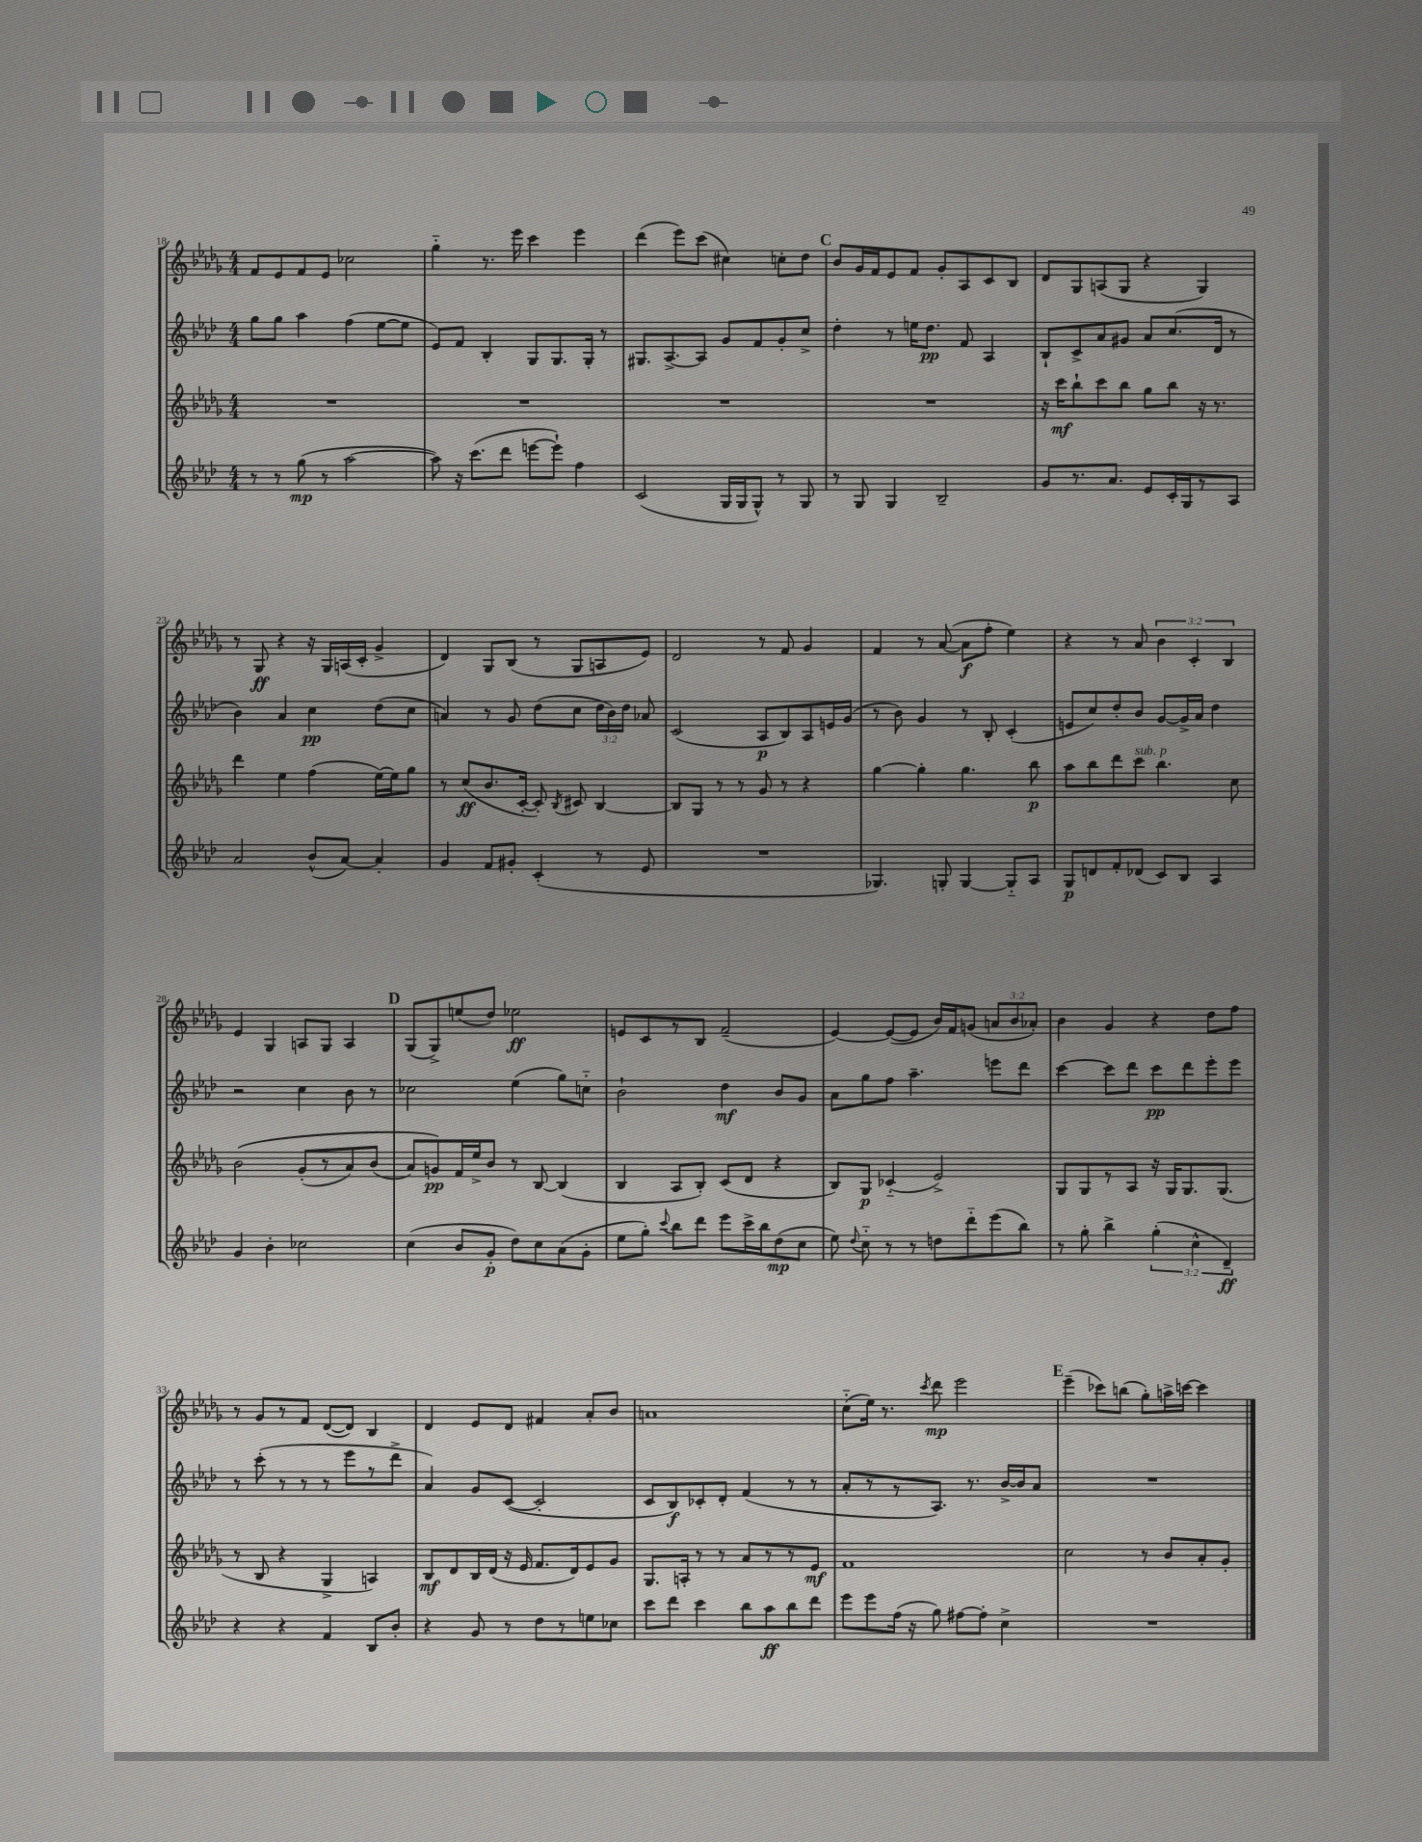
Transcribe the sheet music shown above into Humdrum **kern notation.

**kern	**kern	**kern	**kern
*staff4	*staff3	*staff2	*staff1
*clefG2	*clefG2	*clefG2	*clefG2
*k[b-e-a-d-]	*k[b-e-a-d-g-]	*k[b-e-a-d-]	*k[b-e-a-d-g-]
*M4/4	*M4/4	*M4/4	*M4/4
8r	1r	8gg\L	8f/L
8r	.	8gg\J	8e-/
(8gg\	.	4aa-\	8f/
8r	.	.	8e-/J
[2aa-\	.	(4ff\	2cc-\
.	.	[8ee-\L	.
.	.	8ee-\]J	.
=	=	=	=
8aa-\])	1r	8e-/L)	4gg-'~\
16r	.	8f/J	.
(8.ccc\L	.	.	.
.	.	4B-'/	8.r
8ddd-\J	.	.	.
.	.	.	16eee-\
[8eee\L	.	8G/L	4ccc\
8eee`\]J)	.	8.G/	.
4ff\	.	.	4eee-\
.	.	16G'/Jk	.
.	.	8r	.
=	=	=	=
(2c/	1r	8.G#/L	(4ddd-\
.	.	[8.A-^/	.
.	.	.	8eee-\L)
.	.	8A-/]J	(8ccc\J
16G/LL	.	8g/L	4cc#\)
16G/J	.	.	.
8G^^/J)	.	8f/	.
8r	.	8g'/	8cc'\L
8G/	.	8cc^/J	8dd-\J
=	=	=	=
8r	1r	4dd-'\	8b-/L
8G/	.	.	16g-/L
.	.	.	16f/J
4G/	.	8r	8e-/
.	.	16ee\LK	8f/J
.	.	8.dd-\J	.
2B-~/	.	.	8g-'/L
.	.	8f/	8A-/
.	.	4A-/	8c/
.	.	.	8B-/J
=	=	=	=
8g/L	16r	8B-`/L	8d-/L
.	16ccc\LK	.	.
8.r	8bb-`\	8c^/	8G-/
.	8ccc\	8a-/	(8A/
8.a-/J	.	.	.
.	8bb-\J	8g#/J	8G-/J
8e-/L	8gg-\L	8a-/L	4r
16c'/L	8bb-\J	(8.cc/	.
16G/J	.	.	.
8r	16r	.	4G-/)
.	8.r	16d-/Jk	.
8A-/J	.	8r	.
=	=	=	=
2a-/	4ddd-\	4b-\)	8r
.	.	.	8G-/
.	4ee-\	4a-/	4r
(8b-^^/L	(4ff\	4cc\	16r
.	.	.	16G-/LL
[8a-/J)	.	.	(16A/
.	.	.	16c'/JJ
4a-'/]	[16ee-\LL)	(8dd-\L	4g-^/
.	16ee-\]J	.	.
.	8gg-\J	8cc\J	.
=	=	=	=
4g/	8r	4a/)	4d-/)
.	(8cc/L	.	.
8f/L	8.b-/	8r	8G-/L
8g#'/J	.	8g/	(8B-/J
.	[16c'/Jk	.	.
(4c'/	8c'/])	(8dd-\L	8r
.	8qB-/	.	.
.	8c#/	8cc\J	8G-/L
8r	[4B-/	24dd-\LL	8A/
.	.	24b-\)	.
.	.	24dd-\JJ	.
8e-/	.	8a-/	8e-/J)
=	=	=	=
1r	8B-/]L	(2c/	2d-/
.	8G-/J	.	.
.	8r	.	.
.	8r	.	.
.	8g-/	8A-/L	8r
.	8r	8B-/)	8f/
.	4r	8A-/	4g-/
.	.	16e/L	.
.	.	(16g/JJ	.
=	=	=	=
4.G-/)	[4gg-\	8r	4f/
.	.	8b-\)	.
.	4gg-'\]	4g/	8r
8G'/	.	.	([8a-/
[4G/	4.gg-\	8r	8a-\]L
.	.	8B-'/	8ff'\J
8G'~/]L	.	(4c'/	4ee-\)
8A-/J	8bb-\	.	.
=	=	=	=
8G/L	8aa-\L	8e/L	4r
8d/	8bb-\	8cc/)	.
8f'/	8ddd-\	8dd-'/	8r
(8d-/J	8ccc\J	8b-/J	8a-/
8c/L)	4.bb-\	[8g/L	6b-\
8B-/J	.	16g^/]L	.
.	.	.	6c'/
.	.	16a-/JJ	.
4A-/	.	4dd-\	.
.	.	.	6B-/
.	8cc\	.	.
=	=	=	=
4g/	&(2b-\	2r	4e-/
4b-'\	.	.	4G-/
2cc-\	(8g-'/L	4cc\	8A/L
.	8r	.	8G-/J
.	8a-/)	8b-\	4A/
.	(8b-/J	8r	.
=	=	=	=
(4cc\	8a-/L)	2cc-\	(8G-/L
.	8g/&)	.	8G-^/)
8b-/L	16f/L	.	(8ee/
.	16ee-^/J	.	.
8g'/J	8b-/J	.	8dd-/J)
8dd-\L)	8r	(4ee-\	2ee-\
8cc\	[8B-/	.	.
(8a-\	(4B-/]	8gg\L)	.
8g'\J	.	8cc'~\J	.
=	=	=	=
8ee-\L	4B-/	2b-`\	8e/L
8gg'\J)	.	.	8c/
8qqccc/	.	.	.
8bb-\L	8A-/L	.	8r
8ddd-\J	8B-'/J)	.	8B-/J
8eee-\L	(8c/L	4dd-\	(2f~/
16ccc^\L	8d-/J	.	.
16bb-\J	.	.	.
(8dd-\	4r	8b-/L	.
8cc\J	.	8g/J	.
=	=	=	=
8ee-\)	8B-/L)	8a-\L	[4e-/)
8qqdd-/	.	.	.
8cc'~\	8G-/J	8gg\	.
8r	(4c-'~/	8ff\J	(8e-/_L
8r	.	4.aa-~\	8e-/]J
8dd\L	2e-^/)	.	16b-/LL)
.	.	.	16f/J
8ddd-'~\	.	.	(8g/J
(8eee-\	.	8eee\L	12a/L
.	.	.	12b-/
8bb-\J)	.	8ddd-\J	.
.	.	.	12a-'/J)
=	=	=	=
8r	8G-/L	[4ccc\	4b-\
8gg'\	8G-/	.	.
4bb-^\	8r	8ccc\]L	4g-/
.	8A-/J	8ddd-\J	.
(6gg'\	16r	8ccc\L	4r
.	16G-/LK	.	.
.	8.G-/	8ddd-\	.
6cc^^\	.	.	.
.	.	8eee-'\	8dd-\L
.	(8.G-/J	.	.
6d-~/)	.	.	.
.	.	8eee-\J	8ff\J
=	=	=	=
4r	8r	8r	8r
.	8B-/	(8ccc'\	8g-/L
4r	4r	8r	8r
.	.	8r	8f/J
4f/	4G-^/	8r	([8d-/L
.	.	8eee-\L	8d-/]J)
8B-/L	4A/)	8r	4B-/
8b-'/J	.	8ddd-^\J	.
=	=	=	=
4r	8B-/L	4a-/)	4d-/
.	8d-/	.	.
8g/	16B-/L	8g/L	8e-/L
.	(16d-/JJ	.	.
8r	16r	([8c/J	8d-/J
.	16e-/	.	.
8dd-\L	8.f/L	2c'/]	4f#/
8r	.	.	.
.	16d-/k)	.	.
8ee\	8e-/	.	8a-'/L
8cc-\J	8g-/J	.	8b-/J
=	=	=	=
8ccc\L	8.G-/L	8c/L	1a
8ddd-\J	.	8B-/)	.
.	16A'/Jk	.	.
4ccc\	8r	8c-'/	.
.	8r	8d-'/J	.
8bb-\L	8a-/L	(4f/	.
8aa-\	8r	.	.
8bb-\	8r	8r	.
8ddd-\J	8e-/J	8r	.
=	=	=	=
8eee-\L	1f	8a-'/L	(8cc'~\L
8eee-\	.	8r	16ee-\Jk)
.	.	.	8.r
(16ff\Jk	.	8r	.
16r	.	.	.
.	.	.	8qccc/
8gg\)	.	8.A-/J)	8ddd-\
[8ff#\L	.	.	2eee-\
.	.	8.r	.
8ff#'\]J	.	.	.
4cc^\	.	[16b-^/LL	.
.	.	16b-/]J	.
.	.	8a-/J	.
=	=	=	=
1r	2cc\	1r	(4eee-~\
.	.	.	8ccc-\L)
.	.	.	(8bb\J
.	8r	.	8gg-'\L)
.	8b-/L	.	16aa^\L
.	.	.	[16ccc\JJ
.	8a-'/	.	4ccc\]
.	8g-'/J	.	.
==	==	==	==
*-	*-	*-	*-
